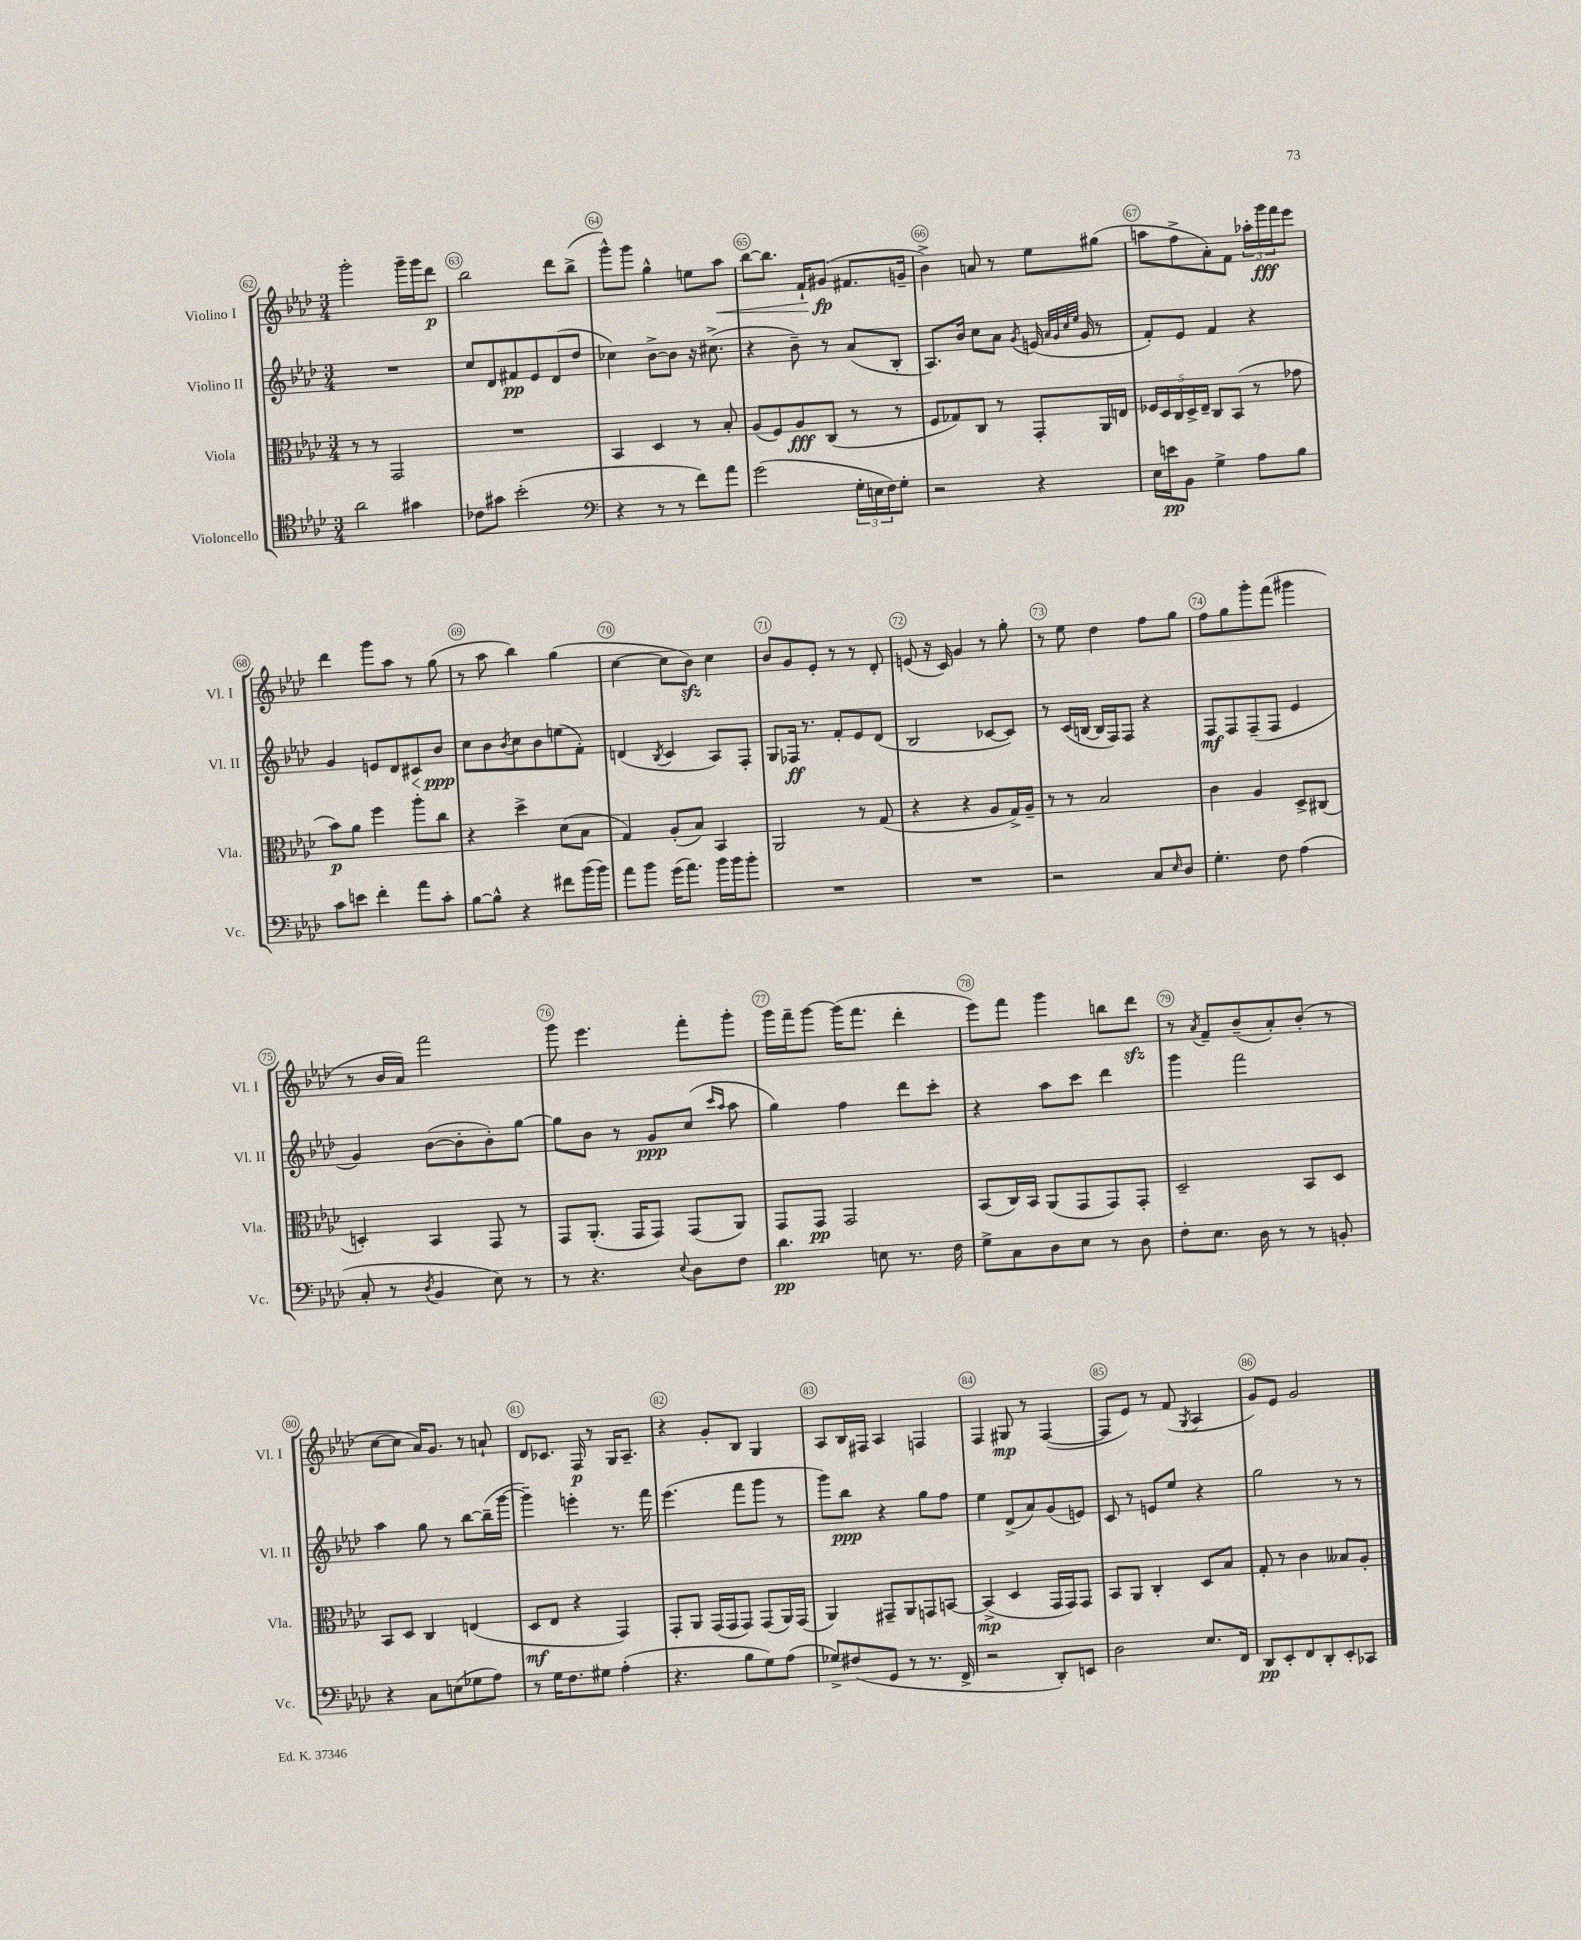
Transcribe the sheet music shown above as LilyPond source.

<<
\new StaffGroup <<
\new Staff = "s0" \with { instrumentName = "Violino I" shortInstrumentName = "Vl. I" } {
    \clef treble \key aes \major \numericTimeSignature \time 3/4
    g'''2-. g'''16-- g'''16 des'''8\p |
    bes''2 des'''8 bes''8->( |
    g'''8-^) g'''8 g''4-^ e''8 aes''8\< |
    bes''8~ bes''8. f'16-! gis'8\fp\!( fis'8. g'16-- |
    bes'4->) a'8 r8 ees''8 gis''8( |
    a''8 f''8-> aes'8-.) f'8 \tuplet 3/2 { aes''16-. g'''16\fff f'''16 } ees'''8 |
    des'''4 g'''8 aes''8 r8 g''8( |
    r8 aes''8 bes''4) g''4( |
    c''4~ c''8 bes'8\sfz) c''4 |
    bes'8 g'8 ees'8-. r8 r8 des'8-. |
    e'8( r16 c'16) g'4 r8 g''8-. |
    r8 ees''8 des''4 f''8 g''8 |
    f''8 g''8 g'''8-. f'''8( gis'''4 |
    r8 bes'16 aes'16) f'''2 |
    g'''8 ees'''4. f'''8-. g'''8-. |
    g'''16 f'''16-- g'''8~ g'''16( f'''8. des'''4-. |
    ees'''8) f'''8 g'''4 b''8 des'''8\sfz |
    r8 \acciaccatura { aes'8 } f'8-- bes'8--( aes'8-.) bes'8-.( r8 |
    c''8~ c''8 aes'16) g'8. r8 a'8-! |
    des'8 ces'8. f16\p r8 g16 aes8.-- |
    r4 g'8-. bes8 g4 |
    aes8 bes16 fis16 aes4 f4 |
    f4 gis8\mp r8 f4~( |
    f8 ees'8) r8 f'8( \acciaccatura { g8 } aes4 |
    g'8) ees'8 g'2 \bar "|." |
}
\new Staff = "s1" \with { instrumentName = "Violino II" shortInstrumentName = "Vl. II" } {
    \clef treble \key aes \major \numericTimeSignature \time 3/4
    R2. |
    c''8 des'8 fis'8\pp ees'8 des'8( des''8 |
    ces''4) bes'8~-> bes'8 r16 cis''8.->( |
    r4 bes'8--) r8 aes'8( bes8-. |
    aes8.) bes'16 c''8 aes'8 \acciaccatura { g'8 } e'16( \grace { aes'32 g'32 c''32 ees''32 } g'16 r8 |
    f'8-.) ees'8 f'4 r4 |
    g'4 e'8 des'8 cis'8\< bes'8\ppp\! |
    c''8 bes'8 \acciaccatura { bes'8 } c''8 bes'8 e''8( f'8-.) |
    d'4( \acciaccatura { bes8 } c'4 aes8) f8-. |
    g8 fes16\ff r8. f'8-. ees'8 des'8( |
    bes2 ces'8~ ces'8) |
    r8 c'16( b16~ b16 f16) f8 r4 |
    f8\mf f8 f8--( f8 ees'4 |
    g'4) bes'8~( bes'8-. bes'8-.) g''8~ |
    g''8 bes'8 r8 g'8\ppp c''8( \grace { c'''16 aes''16 } aes''8 |
    g''4) f''4 des'''8 c'''8-. |
    r4 aes''8 c'''8 des'''4 |
    g'''4 f'''2 |
    aes''4 g''8 r8 bes''8~ bes''16--( g'''16~ |
    g'''4--) e'''4-. r8. f'''16 |
    ees'''4.( f'''8 g'''8 r8 |
    g'''8) bes''8\ppp r4 g''8 f''8 |
    ees''4 des'8->( aes'8) g'8( e'8) |
    c'8 r8 e'8 ees''8 r4 |
    g''2 r8 r8 \bar "|." |
}
\new Staff = "s2" \with { instrumentName = "Viola" shortInstrumentName = "Vla." } {
    \clef alto \key aes \major \numericTimeSignature \time 3/4
    r8 r8 g,2 |
    R2. |
    bes,4 des4 r8 bes8-. |
    aes8( f8) aes8\fff c8( r8 r8 |
    f8 ges8) c8 r8 g,8-. aes,16 e16 |
    \tuplet 5/4 { fes16 des16 c16 des16-> ees16-- } c8 bes,8( r8 ges'8 |
    bes'8\p) aes'8 f''4 aes''8-. c''8 |
    r4 des''4-> des'8( bes8 |
    g4) aes8-.( bes8) bes,4 |
    aes,2 r8 g8( |
    r4 r4 aes8 g16->) aes16-- |
    r8 r8 bes2 |
    c'4 aes4 des8-> cis8( |
    d4-.) bes,4 g,8 r8 |
    g,8 aes,8.-.( g,16 g,8) g,8( aes,8) |
    g,8 g,8\pp g,2 |
    bes,8( c16) bes,16 aes,8( g,8 g,8) g,8-. |
    des2-- bes,8 des8 |
    bes,8 des8 c4 e4( |
    des8\mf ees8 r4 g,4) |
    g,8-. aes,8 g,16( g,16 g,8) g,8( aes,16) g,16( |
    aes,4) gis,8-- aes,8 g,8 b,8~ |
    b,4->\mp( des4 g,16 g,16) g,8 |
    bes,8 aes,8 c4-. des8 bes8 |
    g8-. r8 c'4 beses8 aes8-. \bar "|." |
}
\new Staff = "s3" \with { instrumentName = "Violoncello" shortInstrumentName = "Vc." } {
    \clef tenor \key aes \major \numericTimeSignature \time 3/4
    aes'2 gis'4 |
    ces'8 gis'8 bes'2-.( |
    \clef bass r4 r8 r8 f'8) aes'8 |
    g'2( \tuplet 3/2 { g16-. e16 f16) } g8-. |
    r2 r4 |
    ees16 e'16\pp bes,8 g4-> aes8 bes8 |
    c'8 e'8 f'4-. aes'8 c'8-. |
    bes8~ bes8-^ r4 fis'8 bes'16( bes'16) |
    aes'8 bes'8 g'16( aes'8.) bes'16 bes'16 bes'8-. |
    R2. |
    R2. |
    r2 c8 \grace { ees16 } des8 |
    g4.-. f8 aes4( |
    c8-. r8 \acciaccatura { des8 } bes,4 ees8) r8 |
    r8 r4. \appoggiatura { ees8 } des8 f8 |
    des'4.\pp e8 r8. f16 |
    g8-> c8 des8 ees8 r8 des8 |
    f8-. ees8. des16 r8 r8 b,8-. |
    r4 c8 e8( ges8 aes8) |
    r8 g16 f8. gis8 aes4-.( |
    r4. bes8 g8) aes8( |
    ges8->) fis8( g,8 r8 r8. f,16-> |
    r2 des,8-.) e,8 |
    des2 ees8. f,16 |
    des,8\pp ees,8-. f,8 des,8-. ees,8-. ces,8 \bar "|." |
}
>>
>>
\layout { \context { \Score currentBarNumber = #62 \override BarNumber.break-visibility = ##(#f #t #t) barNumberVisibility = #all-bar-numbers-visible \override BarNumber.stencil = #(make-stencil-circler 0.1 0.3 ly:text-interface::print) } }
